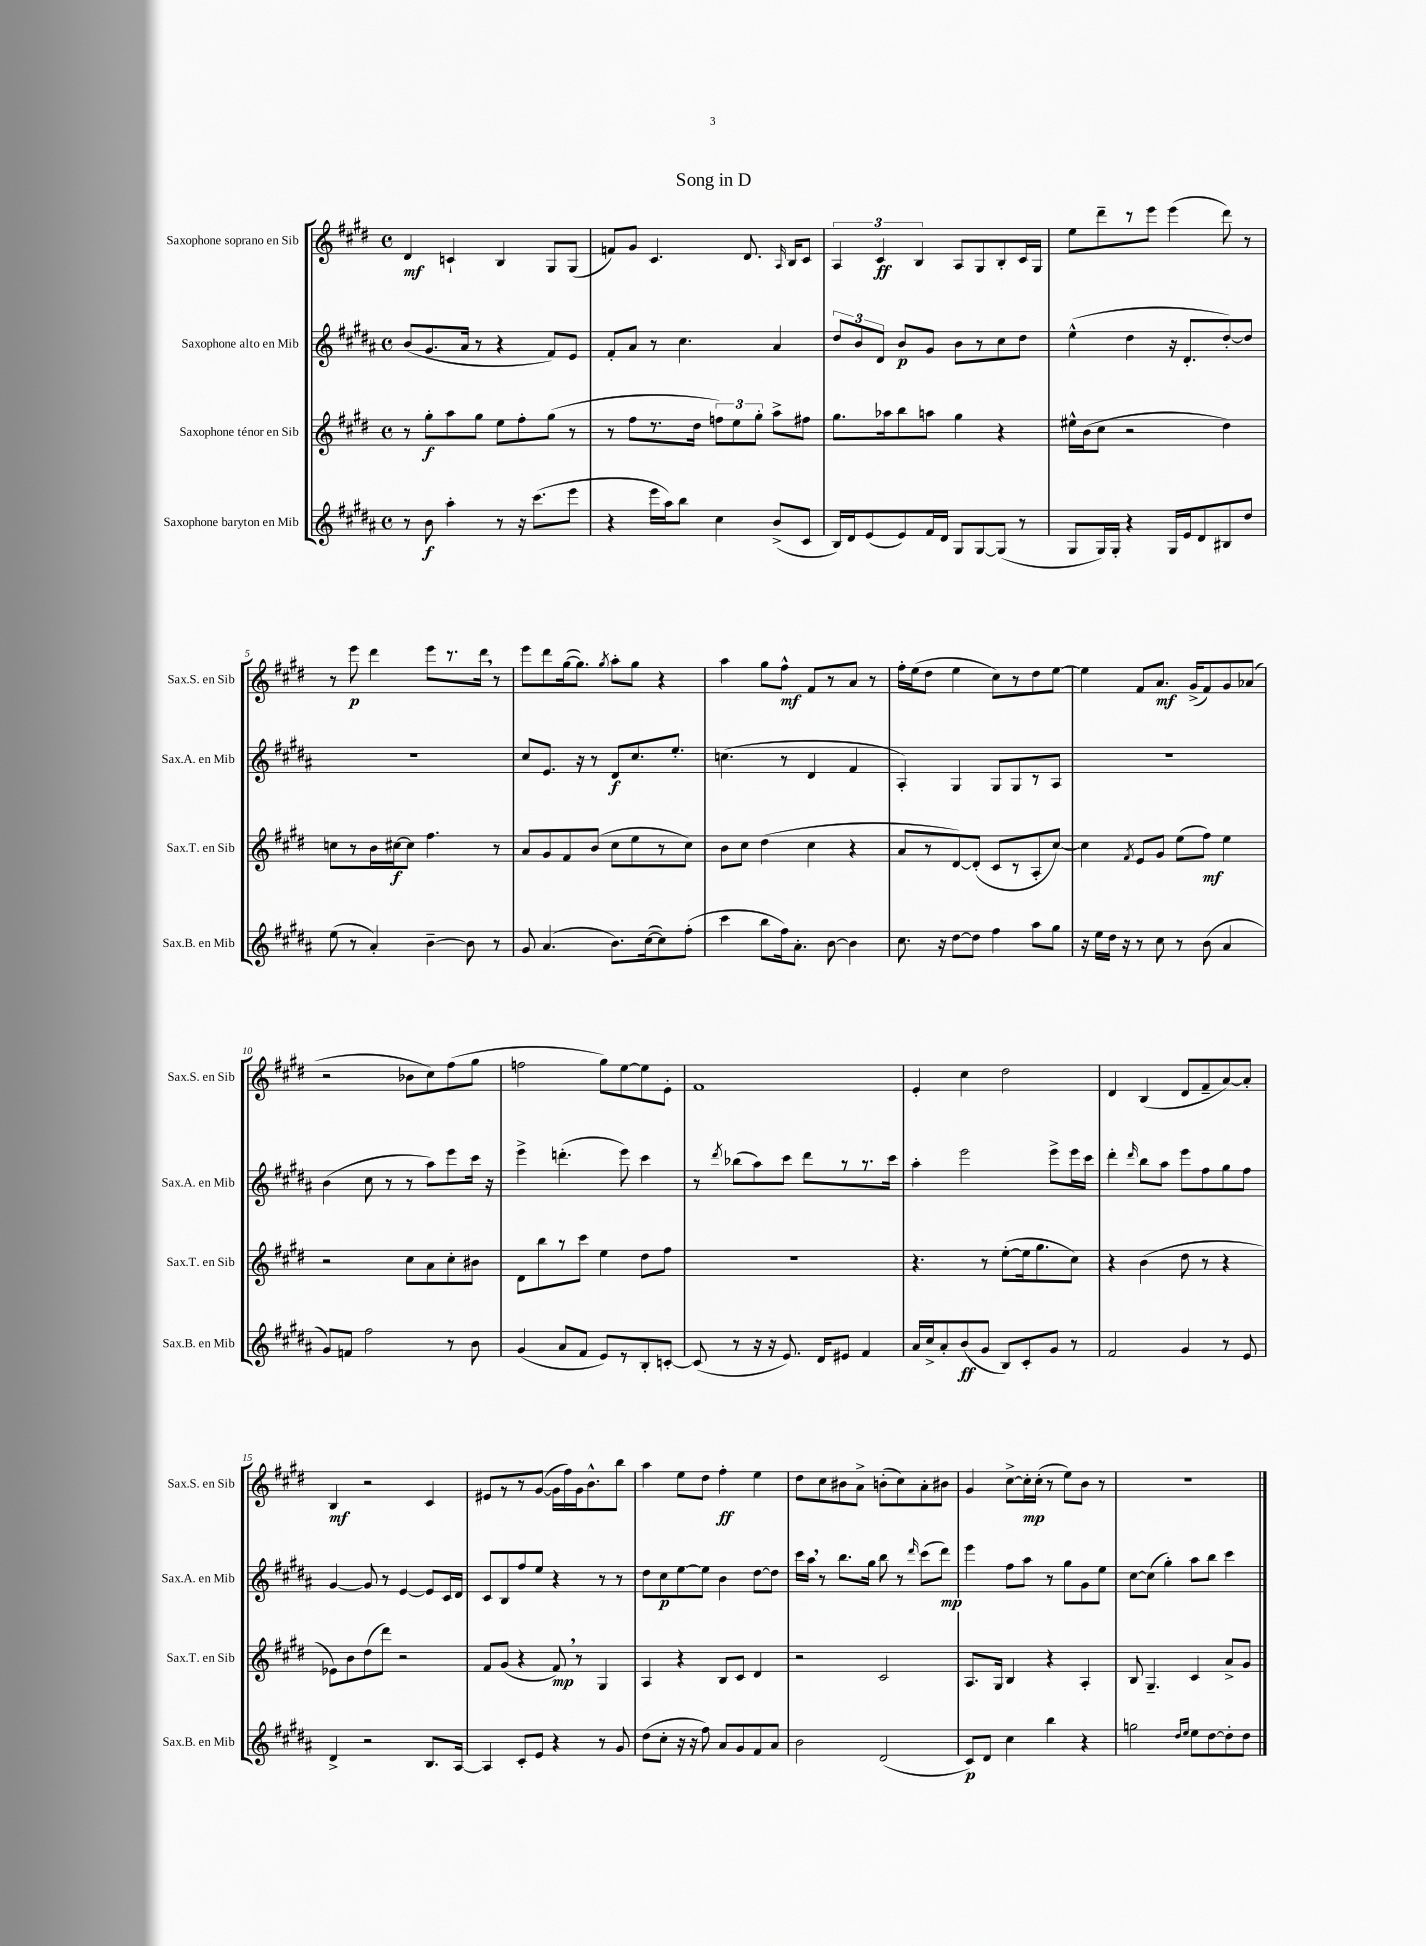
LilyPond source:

\header { title = "Song in D" }
<<
\new StaffGroup <<
\new Staff = "s0" \with { instrumentName = "Saxophone soprano en Sib" shortInstrumentName = "Sax.S. en Sib" } {
    \clef treble \key e \major \defaultTimeSignature \time 4/4
    \autoBeamOff dis'4\mf c'4-! b4 gis8[ gis8]( |
    f'8[) gis'8] cis'4. dis'8. \grace { a16 } b16[ cis'8] |
    \tuplet 3/2 { a4 cis'4\ff b4 } a8[ gis8 b8-. cis'16 gis16] |
    e''8[ dis'''8-- r8 e'''8] e'''4( dis'''8) r8 |
    r8 e'''8\p dis'''4 e'''8[ r8. dis'''16] \breathe r8 |
    e'''8[ dis'''8 gis''16~( gis''8.]) \acciaccatura { gis''8 } a''8[-. gis''8] r4 |
    a''4 gis''8[ fis''8]-^\mf fis'8[ r8 a'8] r8 |
    fis''16[-. e''16( dis''8] e''4 cis''8[) r8 dis''8 e''8]~ |
    e''4 fis'8[ a'8.]\mf gis'16[->( fis'8) gis'8 aes'8]( |
    r2 bes'8[ cis''8) fis''8( gis''8] |
    f''2 gis''8[) e''8~ e''8 e'8]-. |
    fis'1 |
    e'4-. cis''4 dis''2 |
    dis'4 b4( dis'8[ fis'8-- a'8~) a'8]-. |
    b4\mf r2 cis'4 |
    eis'8[ r8 r8 gis'8]~( gis'16[ fis''16) gis'16 b'8.-^ b''8] |
    a''4 e''8[ dis''8] fis''4-.\ff e''4 |
    dis''8[ cis''8 bis'8 a'8]-> b'8[-.( cis''8) a'8-. bis'8] |
    gis'4 cis''8[~-> cis''16-.\mp cis''16]-.( r8 e''8[) b'8] r8 |
    r1 \bar "|." |
}
\new Staff = "s1" \with { instrumentName = "Saxophone alto en Mib" shortInstrumentName = "Sax.A. en Mib" } {
    \clef treble \key b \major \defaultTimeSignature \time 4/4
    \autoBeamOff b'8[( gis'8. ais'16] r8 r4 fis'8[) e'8] |
    fis'8[-. ais'8] r8 cis''4. ais'4 |
    \tuplet 3/2 { dis''8[ b'8 dis'8] } b'8[\p gis'8] b'8[ r8 cis''8 dis''8] |
    e''4-^( dis''4 r16 dis'8.[-. dis''8~-.) dis''8] |
    R1 |
    cis''8[ e'8.] r16 r8 dis'8[\f cis''8. e''8.]-. |
    c''4.( r8 dis'4 fis'4 |
    ais4-.) gis4 gis8[ gis8 r8 ais8] |
    R1 |
    b'4( cis''8 r8 r8 ais''8[) e'''8 cis'''16] r16 |
    e'''4-> d'''4.-.( e'''8) cis'''4 |
    r8 \acciaccatura { dis'''8 } bes''8[( ais''8) cis'''8] dis'''8[ r8 r8. cis'''16] |
    ais''4-. e'''2 e'''8[-> e'''16 cis'''16] |
    dis'''4-. \grace { dis'''16 } b''8[ ais''8] e'''8[ fis''8 gis''8 fis''8] |
    gis'4~ gis'8 r8 e'4~ e'8[ cis'16 dis'16] |
    cis'8[ b8 fis''8 e''8] r4 r8 r8 |
    dis''8[ cis''8\p e''8~ e''8] b'4 dis''8[~ dis''8] |
    cis'''16[ ais''16] \breathe r8 b''8.[ gis''16] b''8 r8 \grace { dis'''16 } cis'''8[( dis'''8]\mp) |
    e'''4 fis''8[ ais''8] r8 gis''8[ gis'8 e''8] |
    cis''8[~ cis''8]( gis''4-.) ais''8[ b''8] cis'''4 \bar "|." |
}
\new Staff = "s2" \with { instrumentName = "Saxophone ténor en Sib" shortInstrumentName = "Sax.T. en Sib" } {
    \clef treble \key e \major \defaultTimeSignature \time 4/4
    \autoBeamOff r8 gis''8[-.\f a''8 gis''8] e''8[ fis''8-. gis''8]( r8 |
    r8 fis''8[ r8. dis''16] \tuplet 3/2 { f''8[) e''8 gis''8]-. } a''8[-> fis''8] |
    gis''8.[ aes''16 b''8 a''8] gis''4 r4 |
    eis''16[-^ b'16( cis''8] r2 dis''4) |
    c''8[ r8 b'16 cis''16~\f cis''8] fis''4. r8 |
    a'8[ gis'8 fis'8 b'8]( cis''8[ e''8 r8 cis''8]) |
    b'8[ cis''8] dis''4( cis''4 r4 |
    a'8[ r8 dis'8~) dis'8]-.( cis'8[ r8 a8-. cis''8]~) |
    cis''4 \acciaccatura { fis'8 } e'8[ gis'8] e''8[( fis''8]\mf) e''4 |
    r2 cis''8[ a'8 cis''8-. bis'8] |
    dis'8[ b''8 r8 cis'''8] e''4 dis''8[ fis''8] |
    R1 |
    r4. r8 e''8[~-.( e''16 gis''8. cis''8]) |
    r4 b'4( dis''8 r8 r4 |
    ees'8[) b'8 dis''8( dis'''8]) r2 |
    fis'8[ gis'8]( r4 fis'8\mp) \breathe r8 gis4 |
    a4 r4 b8[ cis'8] dis'4 |
    r2 cis'2 |
    a8.[ gis16] b4 r4 a4-. |
    b8 gis4.-- cis'4 a'8[-> gis'8] \bar "|." |
}
\new Staff = "s3" \with { instrumentName = "Saxophone baryton en Mib" shortInstrumentName = "Sax.B. en Mib" } {
    \clef treble \key b \major \defaultTimeSignature \time 4/4
    \autoBeamOff r8 b'8\f ais''4-. r8 r16 cis'''8.[( e'''8] |
    r4 e'''16[ ais''16) b''8] cis''4 b'8[->( cis'8] |
    b16[) dis'16 e'8( e'8) fis'16 dis'16] gis8[ gis8~ gis8]( r8 |
    gis8[ gis16) gis16]-. r4 gis16[ e'16 dis'8 bis8 dis''8] |
    e''8( r8 ais'4-.) b'4~-- b'8 r8 |
    gis'8 ais'4.( b'8.[) cis''16~( cis''8) fis''8]-.( |
    cis'''4 b''8[ fis''16) ais'8.]-. b'8~ b'4 |
    cis''8. r16 dis''8[~ dis''8] fis''4 ais''8[ gis''8] |
    r16 e''16[ dis''16] r16 r8 cis''8 r8 b'8( ais'4 |
    gis'8[) f'8] fis''2 r8 b'8 |
    gis'4( ais'8[ fis'8] e'8[) r8 b8-. c'8]~-. |
    c'8( r8 r16 r16 e'8.) dis'16[ eis'8] fis'4 |
    ais'16[ cis''16-> ais'8-. b'8\ff( gis'8] b8[) cis'8-. gis'8] r8 |
    fis'2 gis'4 r8 e'8 |
    dis'4-> r2 b8.[ ais16]~ |
    ais4 cis'8[-. e'8] r4 r8 gis'8 |
    dis''8[( cis''8]-. r16 r16 fis''8) ais'8[ gis'8 fis'8 ais'8] |
    b'2 dis'2( |
    cis'8[\p) dis'8] cis''4 b''4 r4 |
    g''2 \grace { dis''16[ e''16] } e''8[ dis''8~ dis''8-. dis''8] \bar "|." |
}
>>
>>
